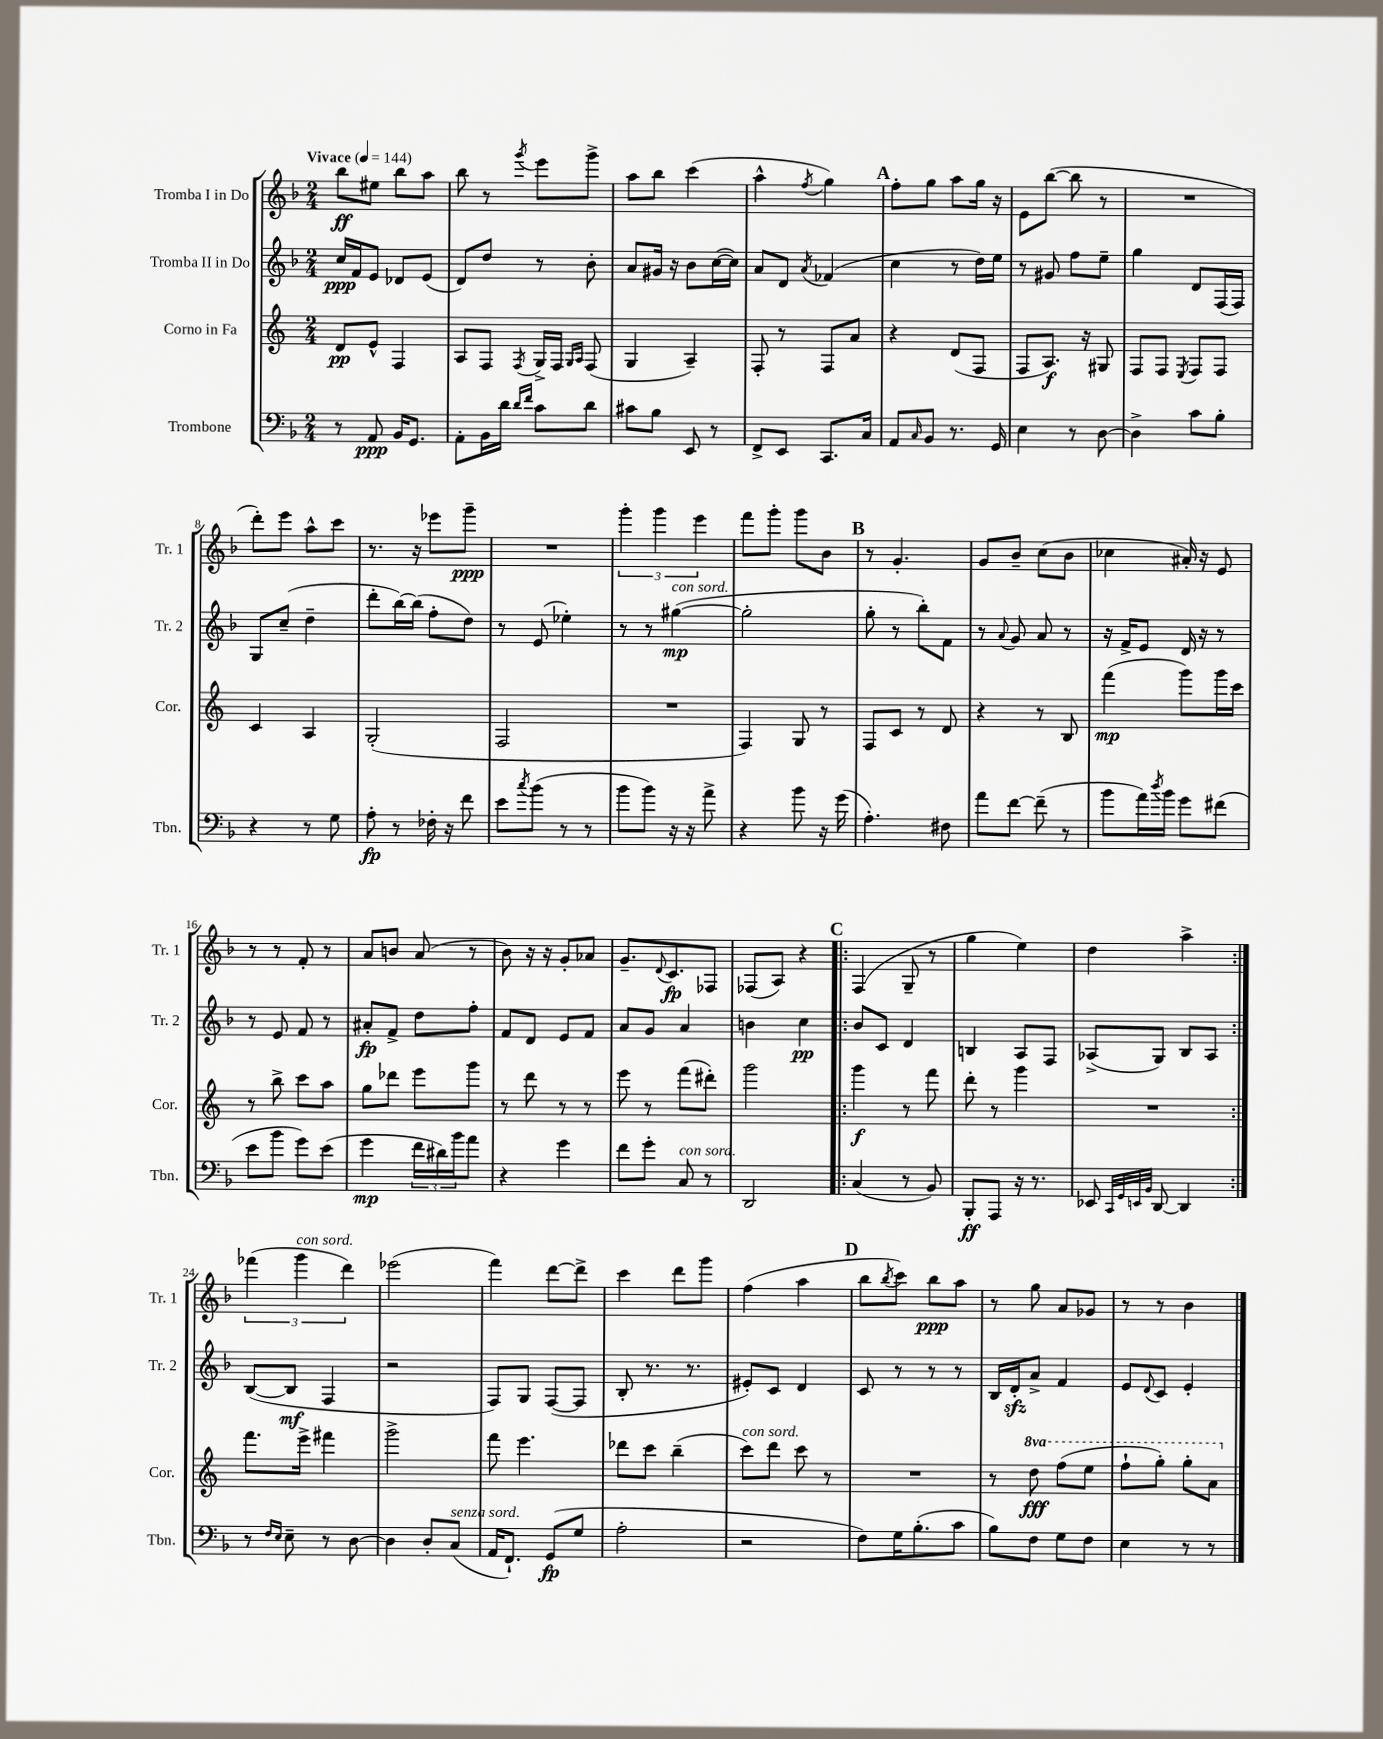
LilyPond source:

<<
\new StaffGroup <<
\new Staff = "s0" \with { instrumentName = "Tromba I in Do" shortInstrumentName = "Tr. 1" } {
    \clef treble \key f \major \numericTimeSignature \time 2/4 \tempo "Vivace" 4 = 144
    bes''8\ff eis''8 bes''8 a''8 |
    bes''8 r8 \acciaccatura { g'''8 } e'''8 g'''8-> |
    a''8 bes''8 c'''4( |
    a''4-^ \acciaccatura { f''8 } g''4) |
    \mark \markup { \bold "A" } f''8-. g''8 a''8 g''16 r16 |
    e'8 bes''8~( bes''8 r8 |
    R2 |
    d'''8-.) e'''8 a''8-^ c'''8 |
    r8. r16 ees'''8 g'''8--\ppp |
    R2 |
    \tuplet 3/2 { g'''4-. g'''4 e'''4 } |
    f'''8 g'''8-. g'''8 bes'8 |
    \mark \markup { \bold "B" } r8 g'4.-. |
    g'8 bes'8-- c''8( bes'8 |
    ces''4 ais'16-.) r16 e'8 |
    r8 r8 f'8-. r8 |
    a'8 b'8 a'8( r8 |
    bes'8) r16 r16 g'8-. aes'8 |
    g'8.-- \appoggiatura { d'8 } c'8.\fp fes8 |
    fes8( a8) r4 |
    \repeat volta 2 { \mark \markup { \bold "C" } f4( g8-- r8 |
    g''4 e''4) |
    d''4 a''4-> | }
    \tuplet 3/2 { fes'''4( g'''4^\markup { \italic "con sord." } d'''4) } |
    ees'''2( |
    f'''4) d'''8~ d'''8-> |
    c'''4 d'''8 g'''8 |
    f''4( a''4 |
    \mark \markup { \bold "D" } bes''8 \acciaccatura { bes''8 } c'''8) bes''8\ppp a''8 |
    r8 g''8 a'8 ges'8 |
    r8 r8 bes'4 \bar "|." |
}
\new Staff = "s1" \with { instrumentName = "Tromba II in Do" shortInstrumentName = "Tr. 2" } {
    \clef treble \key f \major \numericTimeSignature \time 2/4
    c''16\ppp f'16 e'8 des'8 e'8( |
    d'8) d''8 r8 bes'8-. |
    a'8 gis'16 r16 bes'8 c''16~( c''16) |
    a'8 d'8 \acciaccatura { a'8 } fes'4( |
    \mark \markup { \bold "A" } c''4 r8 d''16) e''16 |
    r8 gis'8 f''8 e''8-- |
    g''4 d'8 f16( f16) |
    g8 c''8--( d''4-- |
    d'''8-. bes''16~) bes''16( f''8-. d''8) |
    r8 e'8( ees''4-.) |
    r8 r8 gis''4~\mp^\markup { \italic "con sord." }( |
    gis''2-. |
    \mark \markup { \bold "B" } g''8-. r8 bes''8-.) f'8 |
    r8 \appoggiatura { a'8 } g'8 a'8 r8 |
    r16 f'16-> e'8 d'16 r16 r8 |
    r8 e'8 f'8 r8 |
    ais'8-.\fp f'8-> d''8 f''8-. |
    f'8 d'8 e'8 f'8 |
    a'8 g'8 a'4 |
    b'4 c''4\pp |
    \repeat volta 2 { \mark \markup { \bold "C" } bes'8 c'8 d'4 |
    b4 a8 f8 |
    aes8->( g8) bes8 aes8 | }
    bes8~( bes8\mf f4 |
    r2 |
    f8) g8 f8~( f8 |
    bes8-. r8. r8. |
    eis'8-.) c'8 d'4 |
    \mark \markup { \bold "D" } c'8 r8 r8 r8 |
    bes16 d'16-.\sfz a'8-> f'4 |
    e'8 \appoggiatura { d'8 } c'8 e'4-. \bar "|." |
}
\new Staff = "s2" \with { instrumentName = "Corno in Fa" shortInstrumentName = "Cor." } {
    \clef treble \key c \major \numericTimeSignature \time 2/4 \set Staff.ottavationMarkups = #ottavation-simple-ordinals
    d'8\pp e'8-^ f4 |
    a8 f8 \acciaccatura { f8 } g16-> f16 \grace { g16 a16 } f8( |
    g4 a4--) |
    f8-. r8 f8 a'8 |
    \mark \markup { \bold "A" } r4 d'8( f8 |
    f8 a8.\f) r16 gis8 |
    f8 f8 \acciaccatura { e8 } f8 f8 |
    c'4 a4 |
    g2-.( |
    f2 |
    R2 |
    f4) g8 r8 |
    \mark \markup { \bold "B" } f8 c'8 r8 d'8 |
    r4 r8 b8 |
    f'''4\mp( g'''8) g'''16 c'''16 |
    r8 b''8-> c'''8 a''8 |
    g''8 des'''8 e'''8 g'''8 |
    r8 d'''8 r8 r8 |
    e'''8 r8 f'''8( dis'''8-.) |
    g'''2 |
    \repeat volta 2 { \mark \markup { \bold "C" } g'''4\f r8 f'''8 |
    d'''8-. r8 g'''4 |
    R2 | }
    f'''8. e'''16-> fis'''4 |
    g'''2-> |
    f'''8 e'''4. |
    des'''8 c'''8 b''4--( |
    c'''8^\markup { \italic "con sord." }) d'''8 c'''8 r8 |
    \mark \markup { \bold "D" } R2 |
    r8 \ottava #1 d'''8\fff f'''8( e'''8 |
    f'''8-! g'''8-.) g'''8-. a''8 \ottava #0 \bar "|." |
}
\new Staff = "s3" \with { instrumentName = "Trombone" shortInstrumentName = "Tbn." } {
    \clef bass \key f \major \numericTimeSignature \time 2/4
    r8 a,8\ppp bes,16 g,8. |
    a,8-. bes,16 d'16 \grace { d'16 f'16 } c'8 d'8 |
    cis'8 bes8 e,8 r8 |
    f,8-> e,8 c,8. c16 |
    \mark \markup { \bold "A" } a,8 \grace { c16 } bes,8 r8. g,16 |
    e4 r8 d8~ |
    d4-> c'8 bes8-. |
    r4 r8 g8 |
    a8-.\fp r8 fes16-. r16 f'8 |
    e'8 \acciaccatura { c''8 } bes'8( r8 r8 |
    bes'8 bes'8) r16 r16 a'8-> |
    r4 bes'8 r16 g'16( |
    \mark \markup { \bold "B" } a4.-.) fis8 |
    a'8 f'8~ f'8--( r8 |
    bes'8 a'16) \acciaccatura { d''8 } bes'16 g'8 fis'8( |
    e'8 bes'8 g'8) e'8( |
    g'4\mp \tuplet 3/2 { f'16 dis'16) bes'16 } a'8 |
    r4 g'4 |
    f'8 g'8-. c8^\markup { \italic "con sord." } r8 |
    d,2 |
    \repeat volta 2 { \mark \markup { \bold "C" } c4( r8 bes,8) |
    bes,,8-.\ff a,,8 r16 r8. |
    ees,8 \grace { c,32 g,32 e,32 bes,32 } d,8~ d,4 | }
    r8 \grace { f16 e16 } e8-- r8 d8~ |
    d4 d8-. c8^\markup { \italic "senza sord." }( |
    a,16 f,8.-!) g,8\fp( g8 |
    a2-. |
    r2 |
    \mark \markup { \bold "D" } f8) g16 bes8.-.( c'8 |
    bes8) f8 g8 f8 |
    e4 r8 r8 \bar "|." |
}
>>
>>
